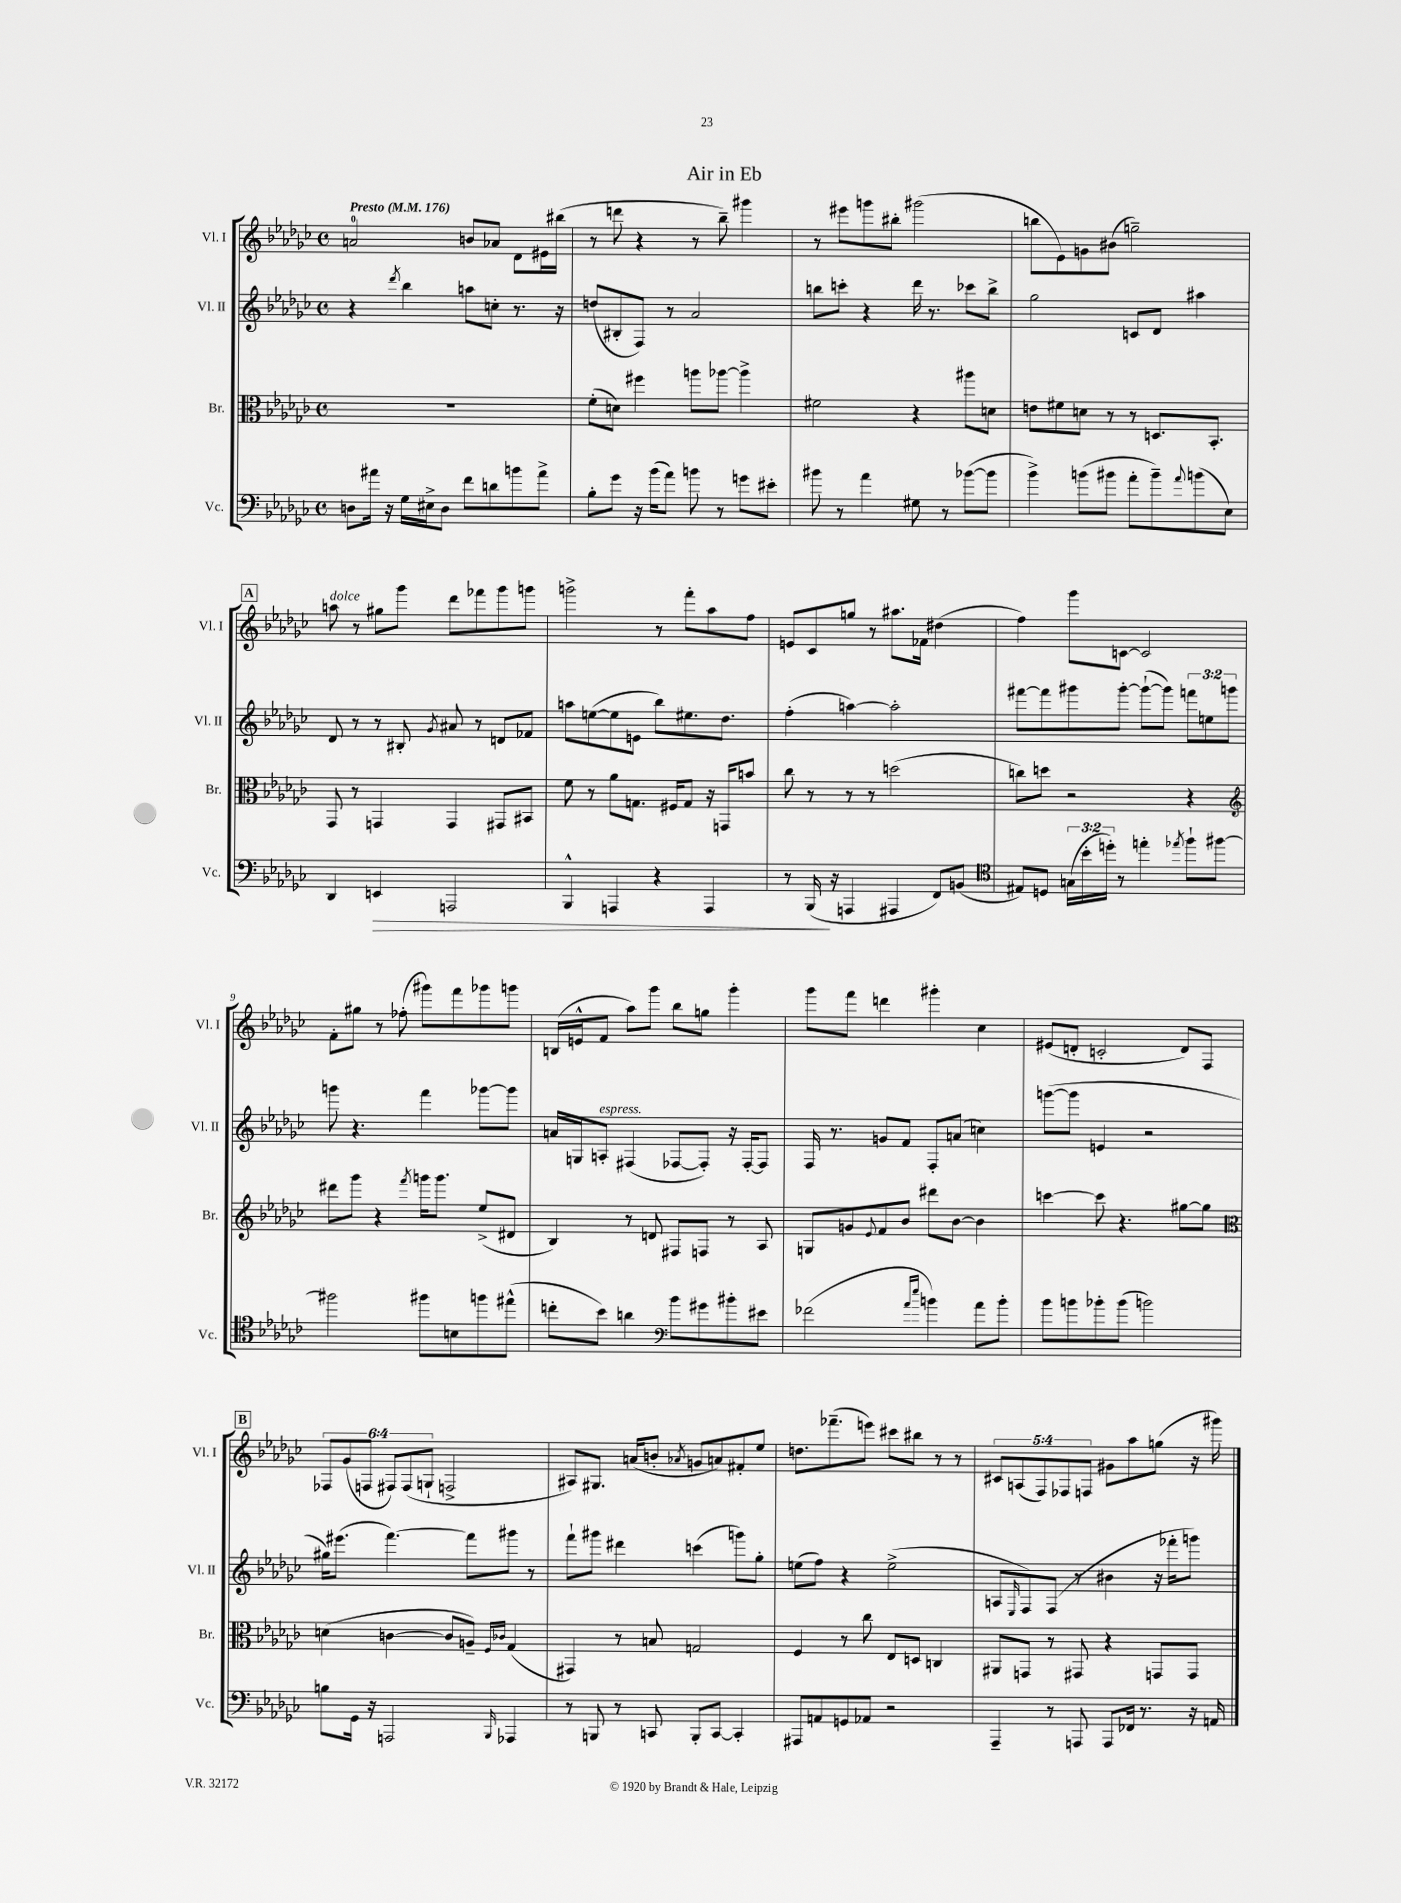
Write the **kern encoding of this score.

**kern	**kern	**kern	**kern
*staff4	*staff3	*staff2	*staff1
*clefF4	*clefC3	*clefG2	*clefG2
*k[b-e-a-d-g-c-]	*k[b-e-a-d-g-c-]	*k[b-e-a-d-g-c-]	*k[b-e-a-d-g-c-]
*M4/4	*M4/4	*M4/4	*M4/4
*met(c)	*met(c)	*met(c)	*met(c)
*MM176	*MM176	*MM176	*MM176
8D\L	1r	4r	2a/
16a#\Jk	.	.	.
16r	.	.	.
.	.	8qddd-/	.
16G-\LL	.	4bb-\	.
16E#^\J	.	.	.
8D\J	.	.	.
8f\L	.	8aa\L	8b/L
8d\	.	8cc'\J	8a-/J
8b\	.	8.r	8d-\L
8a#^\J	.	.	16e#\L
.	.	16r	(16bb#\JJ
=	=	=	=
8B-'\L	(8f'\L	(8dd/L	8r
8g-\J	8d\J)	8B#'/	8ddd\
16r	4ff#\	8F/J)	4r
(16b-\LK	.	.	.
8a-\J)	.	8r	.
8b\	8aa\L	2a-/	8r
8r	[8aa-\J	.	8bb-~\)
8g\L	4aa-^\]	.	4ggg#\
8e#'\J	.	.	.
=	=	=	=
8b#\	2f#\	8bb\L	8r
8r	.	8ccc'\J	8eee#\L
4a-\	.	4r	8ggg\
.	.	.	8bb#'\J
8G#\	4r	16ddd-\	(2ggg#\
.	.	8.r	.
8r	.	.	.
([8b-\L	8aa#\L	8ccc-\L	.
8b-\]J	8d\J	8bb^\J	.
=	=	=	=
4b-^\)	8e\L	2gg-\	8bb\L
.	8f#\	.	8e-\)
(8b\L	8d\J	.	8g\
8b#\J	8r	.	(8b#\J
8a-'\L	8r	8c/L	2gg~\)
8b#~\)	8.D/L	8d-/J	.
8qqa-/	.	.	.
(8b\	.	4aa#\	.
.	8.BB-'/J	.	.
8E-\J)	.	.	.
=	=	=	=
4DD-/	8GG-/	8d-/	8aa\
.	8r	8r	8r
4EE/	4GG/	8r	8gg#\L
.	.	8B#'/	8ggg-\J
.	.	8qg-/	.
2AAA/	4GG/	8a#/	8ddd-\L
.	.	8r	8fff-\
.	8GG#/L	8d/L	8ggg-\
.	8BB#/J	8f-/J	8ggg\J
=	=	=	=
4BBB-^^/	8f\	8aa\L	2ggg^\
.	8r	([8ee\	.
4AAA/	8a-\L	8ee\]	.
.	8.G\J	8e\J	.
4r	.	8bb-\L)	8r
.	16F#/LK	.	.
.	8G/J	8.ee#\	8fff'\L
4AAA/	16r	.	8aa-\
.	16GG/LK	8.dd-\J	.
.	8b/J	.	8ff\J
=	=	=	=
8r	8cc-\	(4ff'\	8e/L
(16BBB-/	8r	.	8c-/
16r	.	.	.
4AAA/	8r	[4aa\)	8gg/J
.	8r	.	8r
4AAA#/	(2dd\	2aa'\]	8.aa#\L
.	.	.	16f-\Jk
8FF/L)	.	.	(4dd#\
(8BB/J	.	.	.
=	=	=	=
*clefC4	*	*	*
8E#/L)	8cc\L)	[8fff#\L	4ff\)
8D/J	8dd\J	8fff#\]	.
(24G\LL	2r	8ggg#\	8ggg-\L
24b-'\	.	.	.
24dd'\JJ)	.	.	.
8r	.	[8ggg#'\J	[8c\J
4ee'\	.	(8ggg#`\_L	2c/]
.	.	8ggg#\]J)	.
8qee-/	.	.	.
8ff`\L	4r	12fff\L	.
.	.	12ee\	.
[8ff#\J	.	.	.
.	.	12ggg\J	.
=	=	=	=
*	*clefG2	*	*
2ff#\]	8ddd#\L	8ggg\	8f'\L
.	8ggg-\J	4.r	8gg#\J
.	4r	.	8r
.	.	.	(8ff-'\
.	8qfff/	.	.
8ff#\L	16ggg\LK	4fff\	8ggg#\L)
.	8.ggg\J	.	.
8B\	.	.	8fff\
8ff\	(8ee-^/L	[8ggg-\L	8ggg-\
(8ee#^^\J	8d#/J	8ggg-\]J	8ggg\J
=	=	=	=
8cc'\L	4B-/)	16a/LL	(16B/LL
.	.	16G/J	16e^^/J
8b-\J)	.	8A'/J	8f/J
4a\	8r	(4F#/	8aa-\L)
.	8d/	.	8ggg-\J
*clefF4	*	*	*
8b-\L	8F#/L	[8F-/L	8bb-\L
8g#\	8F/J	8F-'/]J)	8gg\J
8b#'\	8r	16r	4ggg-'\
.	.	[16F-'/LK	.
8e#\J	8A-/	8F-/]J	.
=	=	=	=
(2f-\	8G/L	16F/	8ggg-\L
.	.	8.r	.
.	8g/	.	8fff\J
.	8qqe-/	.	.
.	8f/	8g/L	4ddd\
.	8b-/J	8f/J	.
16qqa-/LL	.	.	.
16qqee-/JJ	.	.	.
4b\)	8ddd#\L	8F'/L	4ggg#'\
.	[8b-\J	(8a/J	.
8a-\L	4b-\]	4cc\)	4cc-\
8b'\J	.	.	.
=	=	=	=
8b-\L	[4ccc\	([8ggg\L	(8e#/L
8b\	.	8ggg\]J	8d'/J
8b-'\	8ccc\]	4e/	2c'/
(8b-\J	4.r	.	.
2b\)	.	2r	.
.	[8gg#\L	.	8d/L)
.	8gg#\]J	.	8F/J
=	=	=	=
*	*clefC3	*	*
8B\L	(4d\	16gg#\LK)	12F-/L
.	.	(8.eee#\J	.
.	.	.	(12g-/
16GG-\Jk	.	.	.
.	.	.	12F/J
16r	.	.	.
2AAA/	[4c\	[4.fff\)	12F#/L)
.	.	.	(12F#/
.	.	.	12G`/J
.	8c/]L	.	2F^/
.	8A~/J)	8fff\]L	.
.	16qqF/LL	.	.
16qqBBB-/	16qqc-/JJ	.	.
4AAA-/	(4G-/	8ggg#\J	.
.	.	8r	.
=	=	=	=
8r	4GG#/)	8fff`\L	8A#/L)
8BBB/	.	8ggg#\J	8.G#/J
8r	8r	4ddd#\	.
.	.	.	(16a/LK
8CC/	8B/	.	8b'/J
.	.	.	8qa-/
8BBB'/L	2G/	(4ccc\	8g/L
[8CC/J	.	.	8a/)
4CC'/]	.	8ggg\L)	8f#'/
.	.	8gg-'\J	8ee-/J
=	=	=	=
8AAA#/L	4F/	(8ee\L	8.dd\L
8AA/	.	8ff\J)	.
.	.	.	(8.fff-~\
8GG/	8r	4r	.
8AA-/J	8cc-\	.	8eee\J)
2r	8E-/L	(2ee^\	8ccc#\L
.	8D/J	.	8bb#\J
.	4C/	.	8r
.	.	.	8r
=	=	=	=
4AAA-~/	8AA#/L	8A/L	10c#/L
.	.	.	(10A/
.	.	16qqE-/	.
.	8GG/J	8F/)	.
.	.	.	10F/)
8r	8r	(8F/J	.
.	.	.	10F-/
8AAA/	8GG#/	8r	.
.	.	.	10F/J
8AAA/L	4r	4b#\	8g#\L
16FF-/Jk	.	.	8aa-\
8.r	.	.	.
.	8GG/L	16r	(8gg\J
.	.	16fff-'\LK	.
16r	8GG/J	8ggg\J)	16r
16AA/	.	.	16ggg#\)
==	==	==	==
*-	*-	*-	*-
